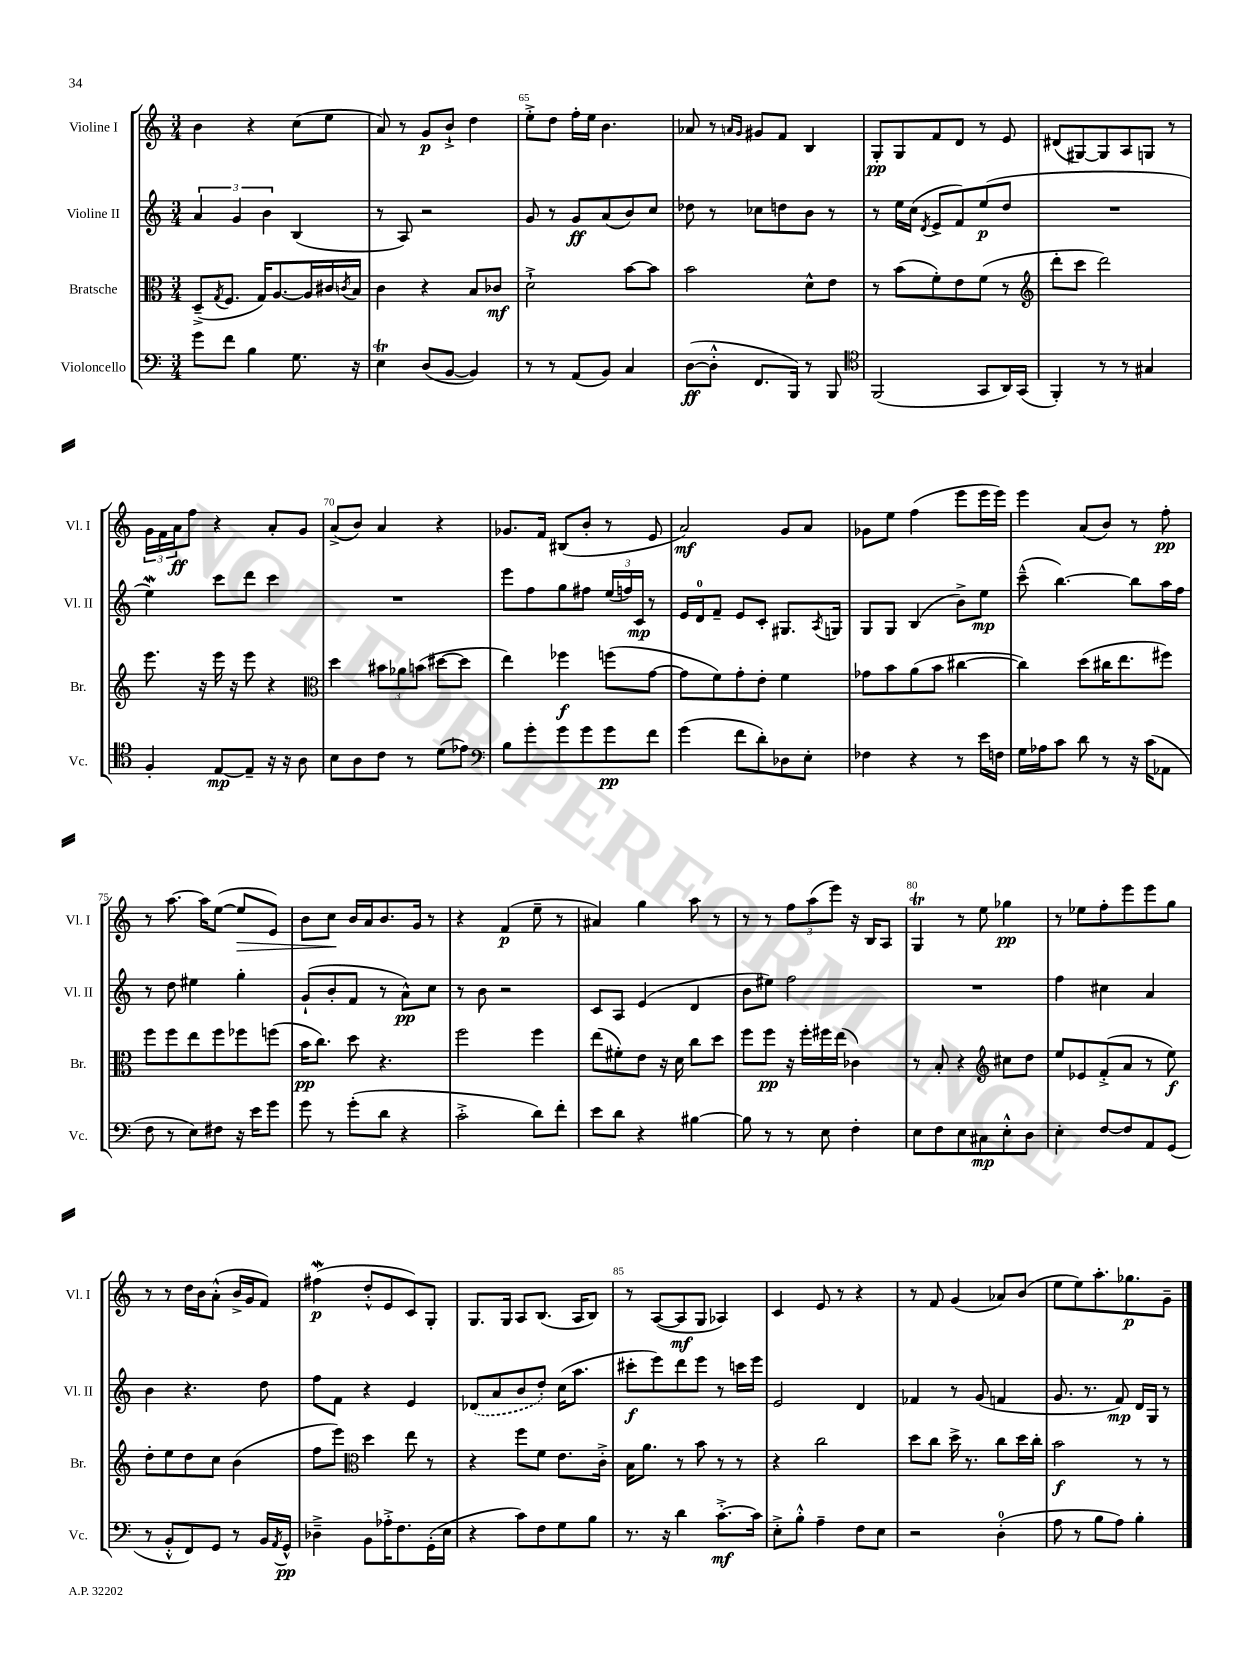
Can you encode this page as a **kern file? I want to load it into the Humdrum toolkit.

**kern	**kern	**kern	**kern
*staff4	*staff3	*staff2	*staff1
*clefF4	*clefC3	*clefG2	*clefG2
*k[]	*k[]	*k[]	*k[]
*M3/4	*M3/4	*M3/4	*M3/4
8g	(8D~^	6a	4b
.	8qG	.	.
8f	8.F	.	.
.	.	6g	.
4B	.	.	4r
.	16G)	.	.
.	.	6b	.
.	[8.A	.	.
8.G	.	(4B	(8cc
.	16A]	.	.
.	16c#	.	8ee
.	8qc	.	.
16r	16B	.	.
=	=	=	=
4E	4c	8r	8a)
.	.	8A)	8r
(8D	4r	2r	8g
[8BB	.	.	8b`^
4BB])	8B	.	4dd
.	8c-	.	.
=	=	=	=
8r	2d`^	8g	8ee'^
8r	.	8r	8dd
(8AA	.	8g	16ff'
.	.	.	16ee
8BB)	.	(8a	4.b
4C	[8b	8b)	.
.	8b]	8cc	.
=	=	=	=
([8D	2b	8dd-	8a-
8D'^^]	.	8r	8r
.	.	.	16qqa
.	.	.	16qqg
8.FF	.	8cc-	8g#
.	.	8dd	8f
16BBB)	.	.	.
8r	8d^^	8b	4B
8BBB	8e	8r	.
=	=	=	=
*clefC4	*	*	*
(2FF	8r	8r	8G'
.	(8b	16ee	8G
.	.	(16cc	.
.	.	8qd	.
.	8f')	8e^	8f
.	8e	8f)	8d
8GG	(8f	(8ee	8r
16AA)	8r	8dd	8e
(16GG	.	.	.
=	=	=	=
*	*clefG2	*	*
4FF')	8ddd'	2.r	(8d#
.	8ccc	.	[8G#)
8r	2ddd)	.	8G#]
8r	.	.	8A
4G#	.	.	8G
.	.	.	8r
=	=	=	=
4F'	8.eee	4ee)	24g
.	.	.	24f
.	.	.	24a
.	.	.	8ff
.	16r	.	.
[8E	16eee	8ccc	4r
.	16r	.	.
8E~]	8eee	8ddd	.
16r	4r	4ccc	8a'
16r	.	.	.
8A	.	.	8g
=	=	=	=
*	*clefC3	*	*
8B	4dd	2.r	(8a^
8A	.	.	8b)
8c	12b#	.	4a
.	12a-	.	.
8r	.	.	.
.	(12b	.	.
(8d	[8dd#	.	4r
8e-)	8dd#]	.	.
=	=	=	=
*clefF4	*	*	*
8B	4ee)	8eee	8.g-
8g'	.	8ff	.
.	.	.	16f
8g	4ff-	8gg	(8B#
8g	.	8ff#	8b'
8g	(8ff	(24ee	8r
.	.	24ff)	.
.	.	24c	.
8f	[8g	8r	8e
=	=	=	=
(4g	8g]	16e	2a)
.	.	16d	.
.	8f)	8f~	.
8f	8g'	8e	.
8d')	8e'	8c'	.
8D-	4f	8.G#	8g
8E'	.	.	8a
.	.	8qA	.
.	.	16G	.
=	=	=	=
4F-	8g-	8G	8g-
.	8b	8G	8ee
4r	(8a	(4B	(4ff
.	8b	.	.
8r	[4cc#	8b^)	8eee
16e	.	8ee	16eee
16F	.	.	16eee)
=	=	=	=
16G	4cc#])	(8ccc~^^	4eee
16A-	.	.	.
8c	.	[4.bb)	.
8d	(8dd	.	(8a
8r	16cc#	.	8b)
.	8.ee	.	.
16r	.	8bb]	8r
(16c	.	.	.
8AA-	8ff#)	16aa	8ff'
.	.	16ff	.
=	=	=	=
8F	8ff	8r	8r
8r	8ff	8dd	[8.aa
8E)	8ee	4ee#	.
.	.	.	16aa]
8F#	8ff	.	([8ee
16r	8ff-	4gg'	8ee]
16e	.	.	.
8g	(8ff	.	8e)
=	=	=	=
8g	16b	(8g`	8b
.	8.cc)	.	.
8r	.	8b'	8cc
(8g'	8dd	8f	16b
.	.	.	16a
8d	4.r	8r	8.b
4r	.	8a^^)	.
.	.	.	16g
.	.	8cc	8r
=	=	=	=
2c'^	2ff	8r	4r
.	.	8b	.
.	.	2r	(4f
8d)	4ff	.	8ee~
8f'	.	.	8r
=	=	=	=
8e	(8ee	8c	4a#)
8d	8f#')	8A	.
4r	8e	(4e	4gg
.	16r	.	.
.	16d	.	.
[4B#	8cc	4d	8aa
.	8dd	.	8r
=	=	=	=
8B#]	8ff	8b	8r
8r	8ff	8ee#)	8r
8r	16r	2ff	12ff
.	16ff'	.	.
.	.	.	(12aa
8E	16ff#	.	.
.	.	.	12eee)
.	(16ee	.	.
4F'	4c-)	.	16r
.	.	.	16B
.	.	.	8A
=	=	=	=
8E	8r	2.r	4G
8F	8B'	.	.
8E	4r	.	8r
8C#	.	.	8ee
*	*clefG2	*	*
8E'^^	8cc#	.	4gg-
8D	8dd	.	.
=	=	=	=
4E'	8ee	4ff	8r
.	8e-	.	8ee-
[8F	(8f'^	4cc#	8ff'
8F]	8a	.	8eee
8AA	8r	4a	8eee
(8GG	8ee)	.	8gg
=	=	=	=
8r	8dd'	4b	8r
8BB'^^	8ee	.	8r
8FF)	8dd	4.r	16dd
.	.	.	16b
8GG	8cc	.	(8a'^^
8r	(4b	.	16b^
.	.	.	16g
16BB	.	8dd	8f)
8qAA	.	.	.
16GG^^	.	.	.
=	=	=	=
4D-~^	8ff	8ff	(4ff#
.	8eee)	8f	.
*	*clefC3	*	*
8BB	4dd	4r	8dd'^^
16A-'^	.	.	8e
8.F	.	.	.
.	8ee	4e	8c)
(16GG'	8r	.	8G'
16E	.	.	.
=	=	=	=
4r	4r	(8d-	8.G
.	.	8a	.
.	.	.	16G
8c)	8ff	8b	8A
8F	8f	8dd')	(8.B
8G	8.e	(16cc	.
.	.	8.aa	16A
8B	.	.	8B)
.	16c'^	.	.
=	=	=	=
8.r	16B	8ccc#'	8r
.	8.a	.	.
.	.	8eee)	([8A
16r	.	.	.
4d	8r	8ddd	8A]
.	8b	8eee	8G
[8.c'^	8r	8r	4A-)
.	8r	16ccc	.
16c]	.	16eee	.
=	=	=	=
8E'^	4r	2e	4c
8B'^^	.	.	.
4A~	2cc	.	8e
.	.	.	8r
8F	.	4d	4r
8E	.	.	.
=	=	=	=
2r	8dd	4f-	8r
.	8cc	.	8f
.	16dd^	8r	(4g
.	8.r	.	.
.	.	(8g	.
(4D'	8cc	4f	8a-)
.	16dd	.	(8b
.	16cc'	.	.
=	=	=	=
8A	2b	8.g	8ee
8r	.	.	8ee)
.	.	8.r	.
8B	.	.	8.aa'
8A)	.	8f)	.
.	.	.	8.gg-
4B'	8r	16d	.
.	.	16G	.
.	8r	8r	8g~
==	==	==	==
*-	*-	*-	*-
